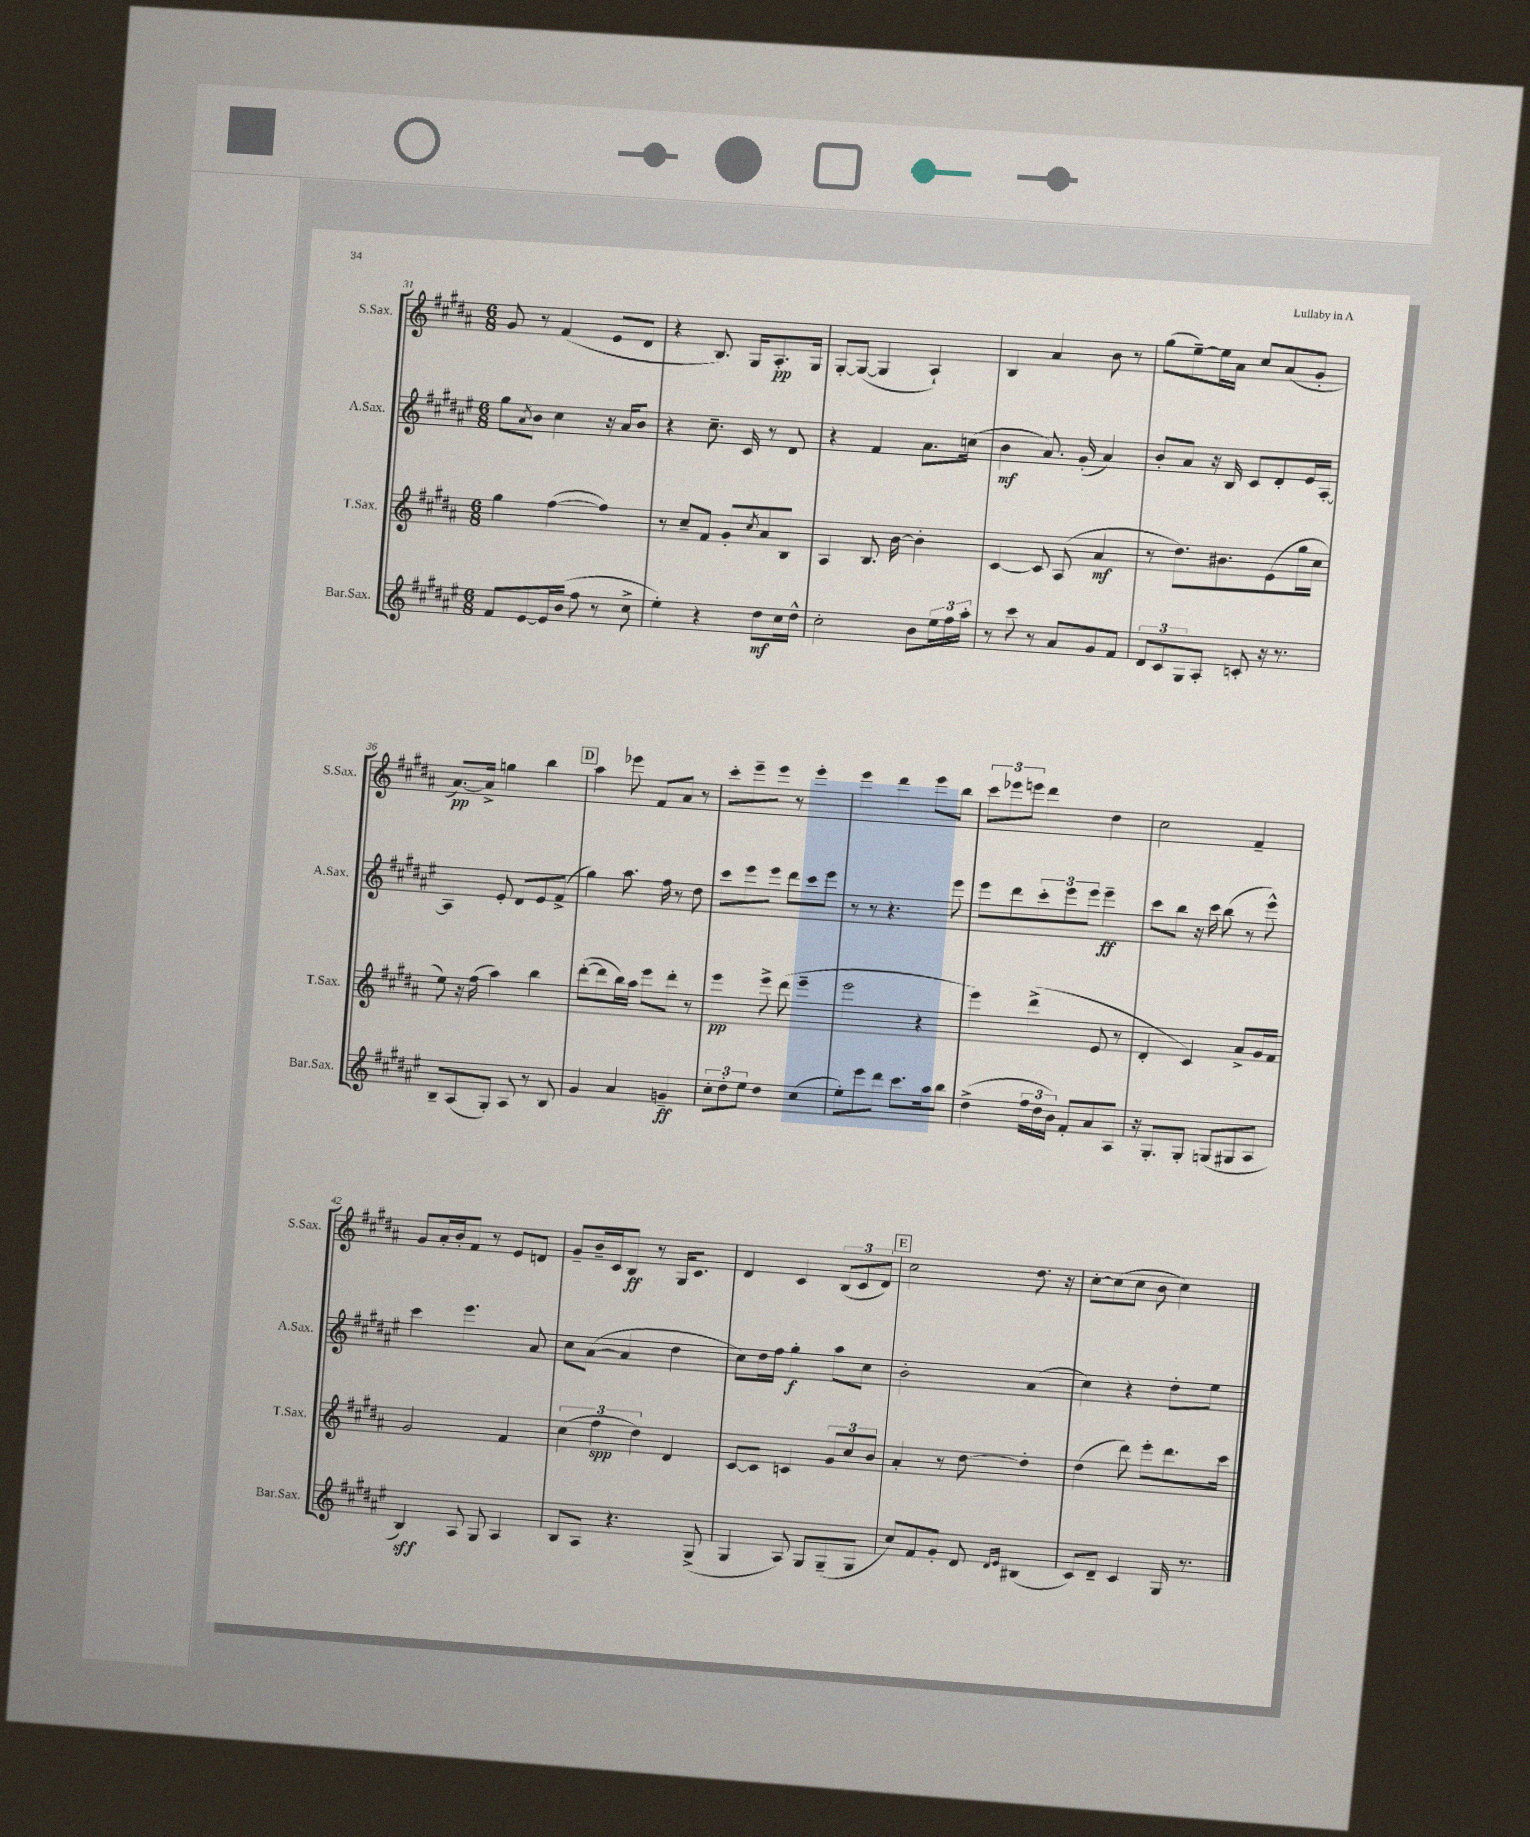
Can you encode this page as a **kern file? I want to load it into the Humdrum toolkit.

**kern	**kern	**kern	**kern
*staff4	*staff3	*staff2	*staff1
*clefG2	*clefG2	*clefG2	*clefG2
*k[f#c#g#d#a#e#]	*k[f#c#g#d#a#]	*k[f#c#g#d#a#e#]	*k[f#c#g#d#a#]
*M6/8	*M6/8	*M6/8	*M6/8
8f#/L	4gg#\	8gg#\L	8g#/
.	.	8qa#/	.
[8e#/	.	8b\J	8r
16e#/]L	([4ff#\	4cc#\	(4f#/
(16b/JJ	.	.	.
8ff#\	.	.	.
8r	4ff#\])	16r	8e/L
.	.	16a#/LK	.
8cc#^\	.	8b/J	8d#/J
=	=	=	=
4ee#'\)	8r	4r	4r
.	8cc#~/L	.	.
4r	8f#/J	8.cc#~\	8.B/)
.	8g#'/L	.	.
.	.	16c#/	16G#/LK
.	8qcc#/	.	.
8dd#\L	8a#/	8r	8.A#'/
16cc#\L	8B/J	8d#/	.
16dd#^^\JJ	.	.	16G#/Jk
=	=	=	=
2cc#'\	4A#/	4r	[8G#'/L
.	.	.	(8G#/_J
.	8.B/	4f#/	4G#/]
.	[16b\	.	.
8b\L	4b'\]	8.a#\L	4A#`/)
24ee#\L	.	.	.
24ff#\	.	.	.
.	.	(16cc\Jk	.
24aa#'\JJ	.	.	.
=	=	=	=
8r	[4c#/	4b\	4B/
8ccc#\	.	.	.
8r	8c#/]	8.a#/)	4a#/
8a#/L	(8A#/	.	.
.	.	(16g#'/	.
8g#/	4a#/	4a#/)	8b\
8f#/J	.	.	8r
=	=	=	=
12d#/L	8r	8b'/L	(8gg#\L
12c#/	.	.	.
.	8.dd#\L)	8a#/J	[8ee~\)
12G#/	.	.	.
8A#'/J	.	16r	16ee\]L
.	8.b#\	16B/	16a#\JJ
8c'/	.	8c#/L	8cc#/L
16r	(8e\	8d#'/	(8a#/
8.r	.	.	.
.	16gg#\L	16e#/L	8g#'/J
.	16cc#\JJ	[16A#'/JJ	.
=	=	=	=
8B~/L	8ee\)	4A#/]	[8.a#/L)
(8A#/	16r	.	.
.	(16ff#\	.	16a#^/]Jk
8G#'/J)	4aa#\)	8e#'/	4gg\
8A#/	.	8d#/L	.
8r	4bb\	8e#/	4bb\
8B/	.	(8f#^/J	.
=	=	=	=
4g#/	([8ddd#'\L	4gg#\)	4aa#\
.	8ddd#\]	.	.
4a#/	16bb\L)	8.aa#\	8eee-\
.	16aa#\JJ	.	.
.	8eee\L	.	8f#/L
.	.	16ff#\	.
4g~/	8ddd#'\J	8r	8a#/J
.	8r	8dd#\	8r
=	=	=	=
12cc#'\L	4eee\	8ccc#\L	8ccc#'\L
12dd#'\	.	.	.
.	.	8eee#\	8eee~\
12ee#\J	.	.	.
4dd#\	8eee^\	8eee#\J	8eee\J
.	(8ddd#\	8ddd#\L	8r
(4cc#\	4eee~\	8ccc#\	4eee'\
.	.	8eee#\J	.
=	=	=	=
8ee#'\L)	2eee\	8r	4eee\
8eee#\	.	8r	.
8ddd#\J	.	4.r	4ddd#\
8.ccc#\L	.	.	.
.	4r	.	8eee\L
16aa#\k	.	.	.
8bb\J	.	8eee#\	8bb\J
=	=	=	=
(4dd#^\	4eee\)	8eee#\L	12ccc#\L
.	.	.	12eee-\
.	.	8ddd#\	.
.	.	.	12eee\J
24ff#\LL	(4ddd#^\	12ccc#'\	4ddd#\
24dd#\	.	.	.
24b\JJ)	.	12eee#\	.
8f#'/L	.	.	.
.	.	12eee#\J	.
8a#/	8e/	4eee#~\	4dd#\
8A#/J	8r	.	.
=	=	=	=
16r	4d#'/	8ccc#\L	2cc#\
8.G#'/L	.	.	.
.	.	8bb\J	.
8G#'/J	4c#/)	16r	.
.	.	16ccc#\	.
(8G/L	.	(8bb\	.
8G#/	8a#^/L	8r	4f#~/
8A#/J	16g#/L	8eee#^^\)	.
.	16f#/JJ	.	.
=	=	=	=
4B/)	2g#/	4ccc#\	8g#/L
.	.	.	16a#'/L
.	.	.	16b'/J
8A#/	.	4.eee#\	8f#/J
8G#/	.	.	8r
4A#/	4f#/	.	8e/L
.	.	8a#/	8d/J
=	=	=	=
8B/L	(6cc#\	8cc#\L	8g#~/L
8A#/J	.	([8a#\J	16b~/L
.	6ff#\	.	.
.	.	.	16c#/J
4.r	.	4a#/]	8B/J
.	6dd#\)	.	.
.	.	.	8r
.	4d#/	4dd#\	16G#/LK
.	.	.	8.c#/J
(8G#^/	.	.	.
=	=	=	=
4G#/	[8c#/L	8cc#\L)	4d#/
.	8c#/]J	16dd#\L	.
.	.	16ff#\JJ	.
8A#/)	4c/	4gg#'\	4c#/
8G#/L	.	.	.
(8G#~/	12g#/L	8aa#\L	(12B/L
.	12cc#/	.	12c#/
8G#/J	.	8cc#\J	.
.	12b/J	.	12d#/J)
=	=	=	=
8cc#/L)	4a#'/	2b'\	2cc#\
8f#/	.	.	.
8g#'/J	8r	.	.
8d#/	[8dd#\	.	.
16qqd#/LL	.	.	.
16qqe#/JJ	.	.	.
(4B#/	4dd#'\]	(4a#/	8.dd#\
.	.	.	16r
=	=	=	=
8c#/L)	(4dd#\	4cc#\)	[8cc#'\L
8d#~/J	.	.	(8cc#\]
4c#/	8ddd#\)	4r	8cc#\J
.	8eee'\L	.	8b\
16G#/	8.ddd#\	8dd#'\L	4cc#\)
8.r	.	.	.
.	.	8ee#\J	.
.	16ccc#\Jk	.	.
==	==	==	==
*-	*-	*-	*-
